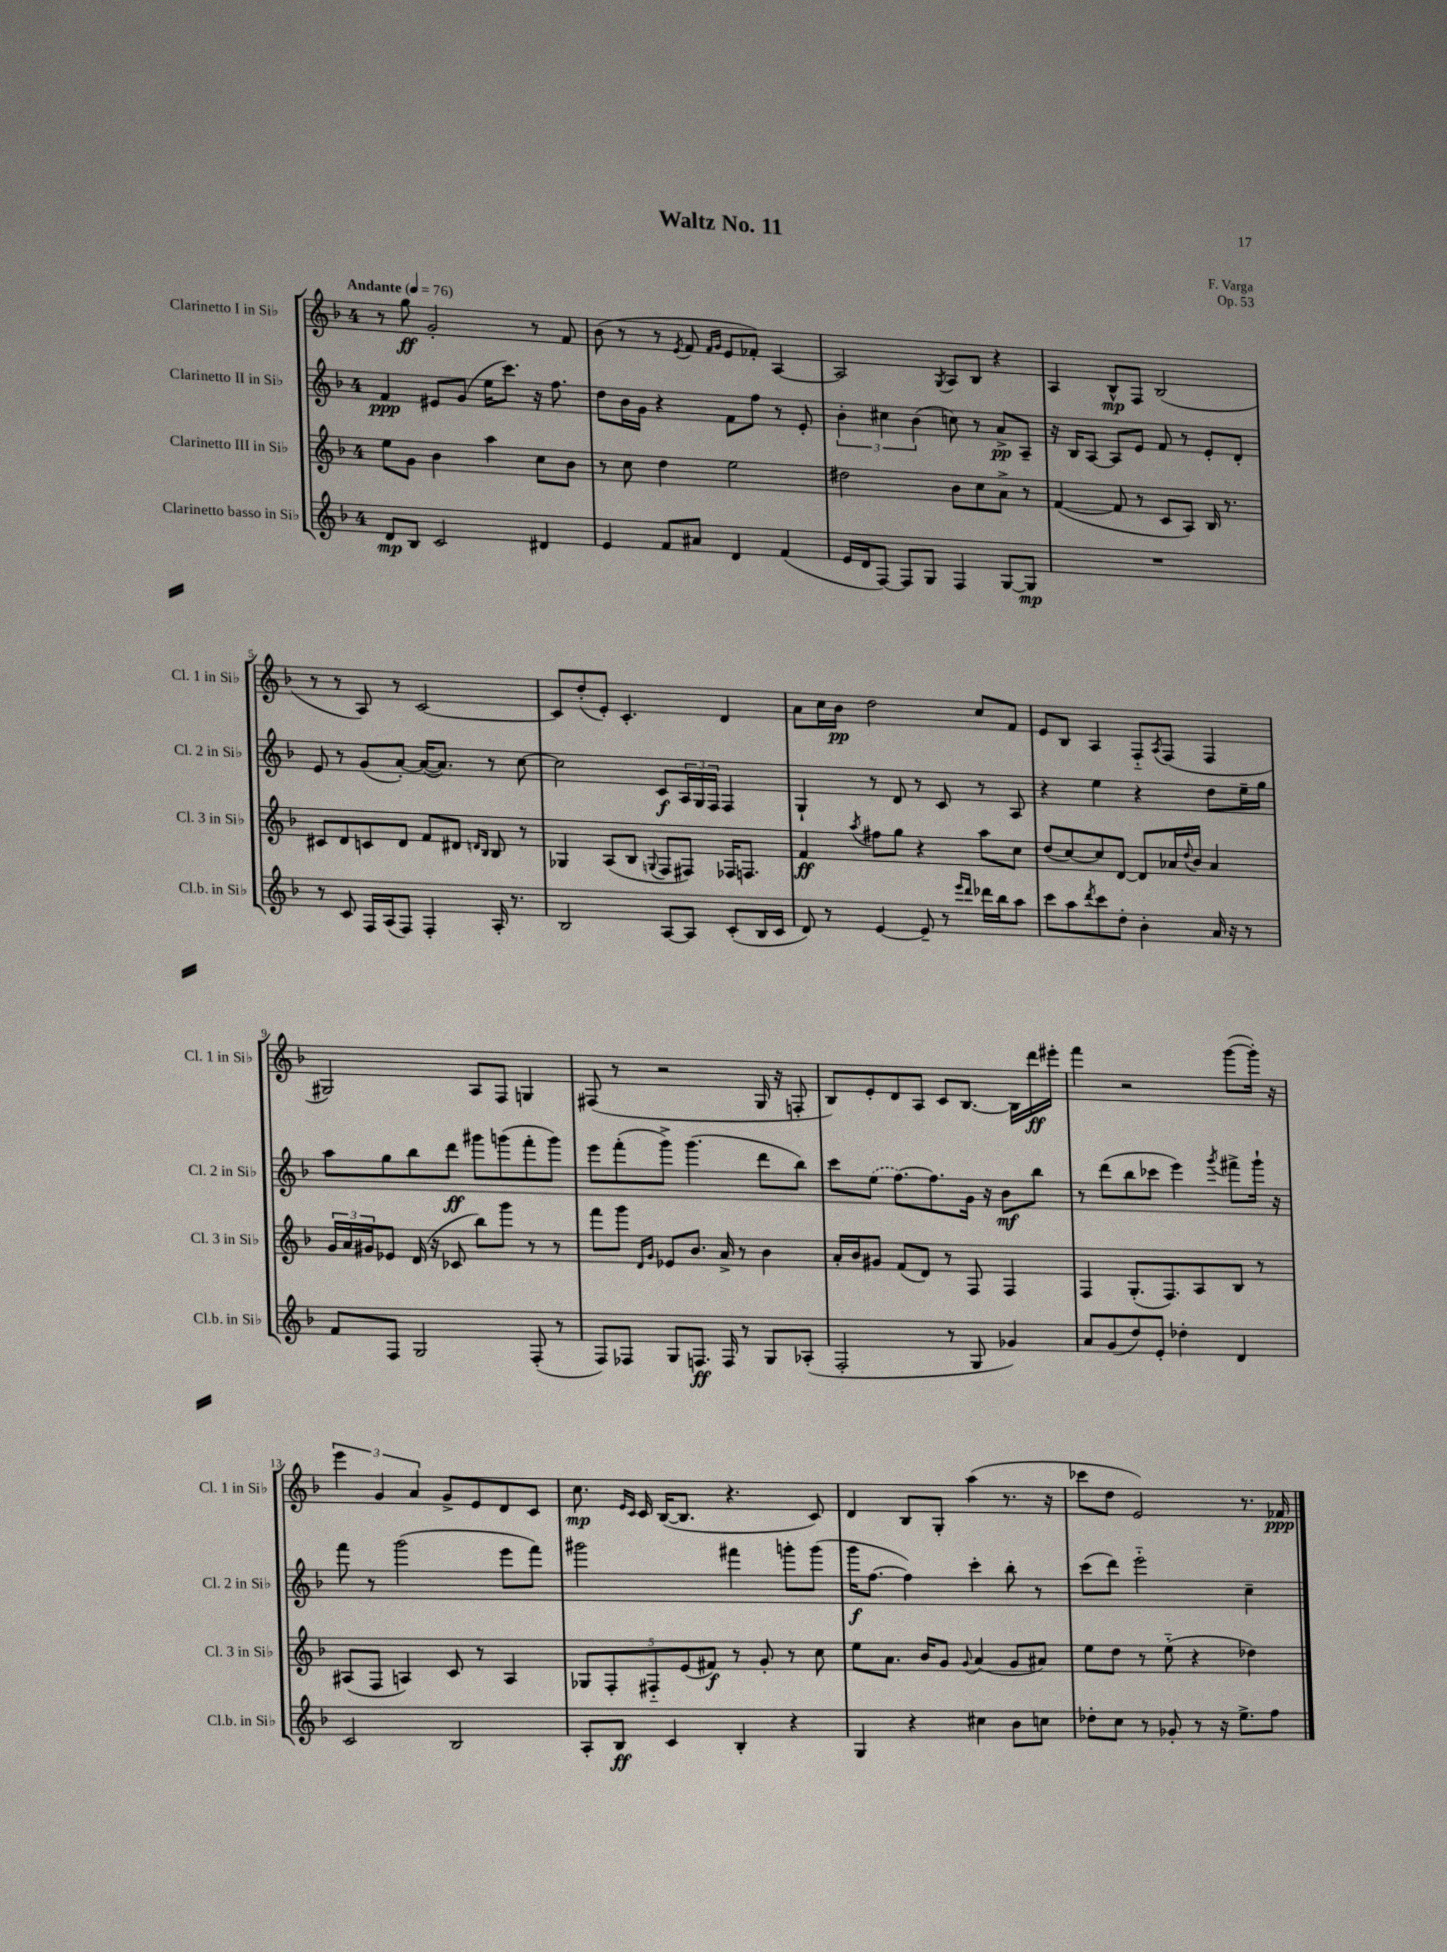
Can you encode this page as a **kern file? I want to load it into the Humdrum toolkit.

**kern	**dynam	**kern	**dynam	**kern	**dynam	**kern	**dynam
*part4	*part4	*part3	*part3	*part2	*part2	*part1	*part1
*staff4	*staff4	*staff3	*staff3	*staff2	*staff2	*staff1	*staff1
*I"Clarinetto basso in Si♭	*	*I"Clarinetto III in Si♭	*	*I"Clarinetto II in Si♭	*	*I"Clarinetto I in Si♭	*
*I'Cl.b. in Si♭	*	*I'Cl. 3 in Si♭	*	*I'Cl. 2 in Si♭	*	*I'Cl. 1 in Si♭	*
*clefG2	*	*clefG2	*	*clefG2	*	*clefG2	*
*k[b-]	*	*k[b-]	*	*k[b-]	*	*k[b-]	*
*M4/4	*	*M4/4	*	*M4/4	*	*M4/4	*
*MM76	*	*MM76	*	*MM76	*	*MM76	*
=1	=1	=1	=1	=1	=1	=1	=1
!	!	!	!	!	!	!LO:TX:a:B:t=Andante	!
8d/L	mp	8ee\L	.	4f/	ppp	8r	.
8B-/J	.	8g\J	.	.	.	8gg\	ff
2c/	.	4b-\	.	8e#X/L	.	2g'/	.
.	.	.	.	(8g/J	.	.	.
.	.	4aa\	.	16ee\KL	.	.	.
.	.	.	.	8.ccc\J)	.	.	.
4d#X/	.	8cc\L	.	16r	.	8r	.
.	.	.	.	8.ff\	.	.	.
.	.	8b-\J	.	.	.	8f/	.
=2	=2	=2	=2	=2	=2	=2	=2
4e/	.	8r	.	8dd\L	.	(8b-\	.
.	.	8cc\	.	16b-\L	.	8r	.
.	.	.	.	16g\JJ	.	.	.
8f/L	.	4dd\	.	4r	.	8r	.
.	.	.	.	.	.	8qe/	.
8a#X/J	.	.	.	.	.	8f/	.
.	.	.	.	.	.	16qqf/LL	.
.	.	.	.	.	.	16qqg/JJ	.
4d/	.	2ee\	.	8f\L	.	8e/L	.
.	.	.	.	8ff\J	.	8f-X'/J)	.
(4f/	.	.	.	8r	.	[4A/	.
.	.	.	.	8e'/	.	.	.
=3	=3	=3	=3	=3	=3	=3	=3
16e/LL	.	2dd#X\	.	6b-'\	.	2A/]	.
16d/J	.	.	.	.	.	.	.
[8F/J)	.	.	.	.	.	.	.
.	.	.	.	6cc#X\	.	.	.
8F/L]	.	.	.	.	.	.	.
.	.	.	.	(6b-\	.	.	.
8G/J	.	.	.	.	.	.	.
.	.	.	.	.	.	8qG/	.
4F/	.	8b-\L	.	8ccn\)	.	8A/L	.
.	.	8cc\	.	8r	.	8B-/J	.
[8G/L	.	8a^\J	.	8a^/L	pp	4r	.
8G/J]	mp	8r	.	8A~/J	.	.	.
=4	=4	=4	=4	=4	=4	=4	=4
1r	.	([4f/	.	16r	.	4A/	.
.	.	.	.	16B-/KL	.	.	.
.	.	.	.	[8A/J	.	.	.
.	.	8f/]	.	8A/L]	.	8B-^^/L	mp
.	.	8r	.	8e/J	.	8F/J	.
.	.	8c/L	.	8f/	.	(2B-/	.
.	.	8A/J)	.	8r	.	.	.
.	.	16B-/	.	8e'/L	.	.	.
.	.	8.r	.	.	.	.	.
.	.	.	.	8d'/J	.	.	.
!!LO:LB:g=z
=5	=5	=5	=5	=5	=5	=5	=5
8r	.	8c#X/L	.	8e/	.	8r	.
8c/	.	8d/	.	8r	.	8r	.
16F/LL	.	8cn/	.	(8g/L	.	8A/)	.
(16A/J	.	.	.	.	.	.	.
8F/J)	.	8d/J	.	[8a'/J)	.	8r	.
4F'/	.	8f/L	.	(16a/KL_	.	[2c/	.
.	.	.	.	8.a/J])	.	.	.
.	.	8d#X/J	.	.	.	.	.
.	.	16qqdn/LL	.	.	.	.	.
.	.	16qqB-/JJ	.	.	.	.	.
16A'/	.	8B-/	.	8r	.	.	.
8.r	.	.	.	.	.	.	.
.	.	8r	.	[8cc\	.	.	.
=6	=6	=6	=6	=6	=6	=6	=6
2B-/	.	4G-X/	.	2cc\]	.	8c/L]	.
.	.	.	.	.	.	(8dd'/	.
.	.	(8A/L	.	.	.	8e'/J)	.
.	.	8B-/J	.	.	.	4.c'/	.
.	.	8qqGn/	.	.	.	.	.
[8A/L	.	8F/L	.	8c/L	f	.	.
8A/J]	.	8F#X/J)	.	24A/L	.	.	.
.	.	.	.	24G/	.	.	.
.	.	.	.	24F/JJ	.	.	.
(8c'/L	.	16F-X/KL	.	4F/	.	4d/	.
.	.	8.Fn/J	.	.	.	.	.
16B-/L	.	.	.	.	.	.	.
16c/JJ	.	.	.	.	.	.	.
=7	=7	=7	=7	=7	=7	=7	=7
8d/)	.	4f/	ff	4G`/	.	8a\L	.
8r	.	.	.	.	.	16cc\L	.
.	.	.	.	.	.	16b-\JJ	pp
.	.	8qaa/	.	.	.	.	.
[4e/	.	8ff#X\L	.	8r	.	2dd\	.
.	.	8gg\J	.	8d/	.	.	.
8e~/]	.	4r	.	8r	.	.	.
8r	.	.	.	8c/	.	.	.
16qqeee/LL	.	.	.	.	.	.	.
16qqddd/JJ	.	.	.	.	.	.	.
16ddd-X\LL	.	8aa\L	.	8r	.	8cc/L	.
16bb-\J	.	.	.	.	.	.	.
8aa\J	.	8cc\J	.	8A/	.	8f/J	.
=8	=8	=8	=8	=8	=8	=8	=8
8ccc\L	.	(8dd/L	.	4r	.	8e/L	.
8aa\	.	[8cc/)	.	.	.	8B-/J	.
8qddd/	.	.	.	.	.	.	.
8ccc\	.	8cc/]	.	4ee\	.	4A/	.
8dd'\J	.	[8d/J	.	.	.	.	.
4b-'\	.	8d/L]	.	4r	.	8F/L	.
.	.	.	.	.	.	8qA/	.
.	.	16a-X/L	.	.	.	(8F/J	.
.	.	8qqdd/	.	.	.	.	.
.	.	16b-/JJ	.	.	.	.	.
16a/	.	4a-/	.	8dd\L	.	4F/	.
16r	.	.	.	.	.	.	.
8r	.	.	.	16ee~\L	.	.	.
.	.	.	.	16gg\JJ	.	.	.
!!LO:LB:g=z
=9	=9	=9	=9	=9	=9	=9	=9
8f/L	.	24g/LL	.	8aa\L	.	2G#X/)	.
.	.	24a/	.	.	.	.	.
.	.	24g#X/J	.	.	.	.	.
8F/J	.	8e-X/J	.	8gg\	.	.	.
2G/	.	(16d/	.	8bb-\	.	.	.
.	.	16r	.	.	.	.	.
.	.	8c-X/	.	8ddd\J	ff	.	.
.	.	8bb-\L)	.	8ggg#X\L	.	8A/L	.
.	.	8ggg\J	.	(8gggn\	.	8F/J	.
(8F'/	.	8r	.	8fff'\	.	4Gn/	.
8r	.	8r	.	8ggg\J)	.	.	.
=10	=10	=10	=10	=10	=10	=10	=10
8F/L)	.	8fff\L	.	8eee\L	.	(8F#X/	.
8F-X/J	.	8ggg\J	.	(8fff'\	.	8r	.
.	.	16qqd/LL	.	.	.	.	.
.	.	16qqg/JJ	.	.	.	.	.
8G/L	.	8e-X/L	.	8ggg^\J)	.	2r	.
8.Fn/J	ff	8.b-/J	.	(4.ggg\	.	.	.
16F/	.	16a^/	.	.	.	.	.
8r	.	8r	.	.	.	.	.
8G/L	.	4b-\	.	8ddd\L	.	16G/	.
.	.	.	.	.	.	16r	.
(8A-X'/J	.	.	.	8bb-\J)	.	8Fn'/	.
=11	=11	=11	=11	=11	=11	=11	=11
2F'/	.	16a'/LL	.	8ccc\L	.	8B-/L)	.
.	.	16b-/J	.	.	.	.	.
.	.	8g#X/J	.	(8ee\J	.	8e'/	.
.	.	(8f/L	.	[8.ff\L)	.	8d/	.
.	.	8d/J)	.	.	.	8A/J	.
.	.	.	.	8.ff\]	.	.	.
8r	.	8r	.	.	.	8c/L	.
8G/	.	8F/	.	16g\Jk	.	[8.B-/J	.
.	.	.	.	16r	.	.	.
4g-X/)	.	4F/	.	8b-\L	mf	.	.
.	.	.	.	.	.	16B-\LL]	.
.	.	.	.	8bb-\J	.	16ddd\	ff
.	.	.	.	.	.	16eee#X'\JJ	.
=12	=12	=12	=12	=12	=12	=12	=12
8a/L	.	4F/	.	8r	.	4fff\	.
(8g/	.	.	.	(8ddd\L	.	.	.
8dd/)	.	(8.G'/L	.	8bb-\	.	2r	.
8e'/J	.	.	.	8ccc-X\J	.	.	.
.	.	8.F/)	.	.	.	.	.
4dd-X'\	.	.	.	4eee\)	.	.	.
.	.	8A/	.	.	.	.	.
.	.	.	.	8qggg/	.	.	.
4d/	.	8B-/J	.	8fff#X^\L	.	([8ggg\L	.
.	.	8r	.	16ggg`\Jk	.	16ggg'\Jk])	.
.	.	.	.	16r	.	16r	.
!!LO:LB:g=z
=13	=13	=13	=13	=13	=13	=13	=13
2c/	.	(8A#X/L	.	8fff\	.	6eee\	.
.	.	8F/J	.	8r	.	.	.
.	.	.	.	.	.	6g/	.
.	.	4An/)	.	(2ggg\	.	.	.
.	.	.	.	.	.	6a/	.
2B-/	.	8c/	.	.	.	8g^/L	.
.	.	8r	.	.	.	8e/	.
.	.	4A/	.	8eee\L	.	8d/	.
.	.	.	.	8fff\J)	.	8c/J	.
=14	=14	=14	=14	=14	=14	=14	=14
8A'/L	.	10G-X/L	.	2ggg#X\	.	8.cc\	mp
.	.	10F'/	.	.	.	.	.
8B-/J	ff	.	.	.	.	.	.
.	.	.	.	.	.	16qqe/LL	.
.	.	.	.	.	.	16qqc/JJ	.
.	.	.	.	.	.	16c/	.
.	.	10F#X/	.	.	.	.	.
4c/	.	.	.	.	.	([16B-/KL	.
.	.	(10e/	.	.	.	.	.
.	.	.	.	.	.	8.B-/J]	.
.	.	10f#X/J)	f	.	.	.	.
4B-'/	.	8r	.	4fff#X\	.	4.r	.
.	.	8g'/	.	.	.	.	.
4r	.	8r	.	8gggn'\L	.	.	.
.	.	8cc\	.	(8ggg\J	.	8c/)	.
=15	=15	=15	=15	=15	=15	=15	=15
4G/	.	8ee\L	.	16ggg\KL	f	4d/	.
.	.	.	.	[8.ff\J	.	.	.
.	.	8.a\J	.	.	.	.	.
4r	.	.	.	4ff\])	.	8B-/L	.
.	.	16b-/KL	.	.	.	.	.
.	.	8g/J	.	.	.	8G'/J	.
.	.	8qqg/	.	.	.	.	.
4cc#X\	.	(4a/	.	4ccc'\	.	(4aa\	.
8b-\L	.	8g/L	.	8bb-'\	.	8.r	.
8ccn\J	.	8a#X/J)	.	8r	.	.	.
.	.	.	.	.	.	16r	.
=16	=16	=16	=16	=16	=16	=16	=16
8dd-X'\L	.	8ee\L	.	(8ccc\L	.	8ccc-X\L	.
8cc\J	.	8dd\J	.	8ddd\J)	.	8dd\J	.
8r	.	8r	.	2eee\	.	2e/)	.
8g-X'/	.	(8ee\	.	.	.	.	.
8r	.	4r	.	.	.	.	.
16r	.	.	.	.	.	.	.
8.ee^\L	.	.	.	.	.	.	.
.	.	4dd-X\)	.	4cc~\	.	8.r	.
8ff\J	.	.	.	.	.	.	.
.	.	.	.	.	.	16f-X/	ppp
==	==	==	==	==	==	==	==
*-	*-	*-	*-	*-	*-	*-	*-
